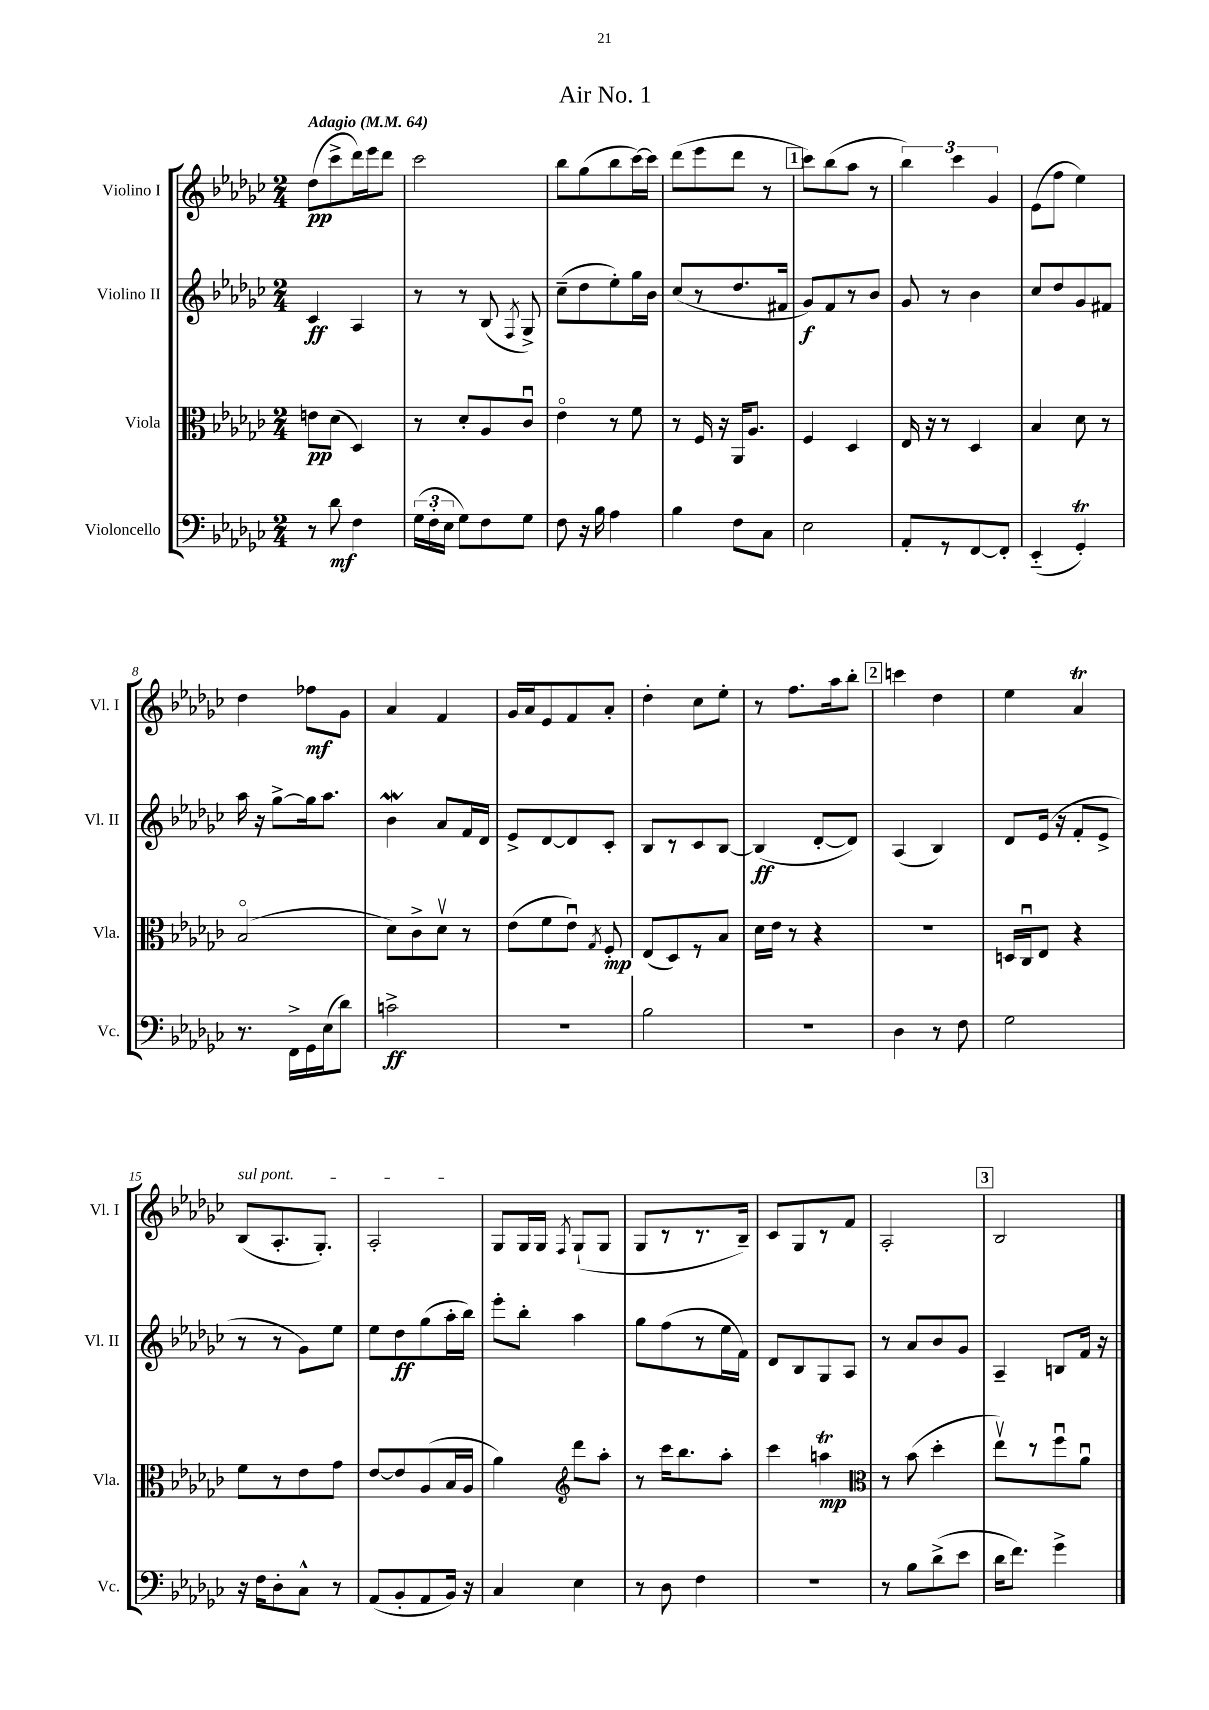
\header { title = "Air No. 1" }
<<
\new StaffGroup <<
\new Staff = "s0" \with { instrumentName = "Violino I" shortInstrumentName = "Vl. I" } {
    \clef treble \key ges \major \numericTimeSignature \time 2/4 \tempo "Adagio" 4 = 64
    \autoBeamOff des''8[\pp( ces'''8-> des'''16) ees'''16 des'''8] |
    ces'''2 |
    bes''8[ ges''8( bes''8 ces'''16~) ces'''16] |
    des'''8[( ees'''8 des'''8] r8 |
    \mark \markup { \box "1" } ces'''8[) bes''8( aes''8] r8 |
    \tuplet 3/2 { bes''4) ces'''4 ges'4 } |
    ees'8[( f''8] ees''4) |
    des''4 fes''8[\mf ges'8] |
    aes'4 f'4 |
    ges'16[ aes'16 ees'8 f'8 aes'8]-. |
    des''4-. ces''8[ ees''8]-. |
    r8 f''8.[ aes''16 bes''8]-. |
    \mark \markup { \box "2" } c'''4 des''4 |
    ees''4 aes'4\trill |
    \once \override TextSpanner.bound-details.left.text = \markup { \italic "sul pont." } bes8[\startTextSpan( aes8.-. ges8.]-.) |
    aes2-.\stopTextSpan |
    ges8[ ges16 ges16] \acciaccatura { f8 } ges8[-!( ges8] |
    ges8[ r8 r8. bes16]--) |
    ces'8[ ges8 r8 f'8] |
    aes2-. |
    \mark \markup { \box "3" } bes2 \bar "|." |
}
\new Staff = "s1" \with { instrumentName = "Violino II" shortInstrumentName = "Vl. II" } {
    \clef treble \key ges \major \numericTimeSignature \time 2/4
    \autoBeamOff ces'4\ff aes4 |
    r8 r8 bes8( \acciaccatura { f8 } ges8->) |
    ces''8[--( des''8 ees''8-.) ges''16 bes'16] |
    ces''8[( r8 des''8. fis'16] |
    \mark \markup { \box "1" } ges'8[\f) f'8 r8 bes'8] |
    ges'8 r8 bes'4 |
    ces''8[ des''8 ges'8 fis'8] |
    aes''16 r16 ges''8[~-> ges''16 aes''8.] |
    bes'4\mordent aes'8[ f'16 des'16] |
    ees'8[-> des'8~ des'8 ces'8]-. |
    bes8[ r8 ces'8 bes8]~ |
    bes4\ff( des'8[~-. des'8]) |
    \mark \markup { \box "2" } aes4( bes4) |
    des'8[ ees'16]( r16 f'8[-. ees'8]-> |
    r8 r8 ges'8[) ees''8] |
    ees''8[ des''8\ff ges''8( aes''16-. bes''16]) |
    ees'''8[-. bes''8]-. aes''4 |
    ges''8[ f''8( r8 ees''16 f'16]) |
    des'8[ bes8 ges8 aes8] |
    r8 aes'8[ bes'8 ges'8] |
    \mark \markup { \box "3" } aes4-- b8[ f'16] r16 \bar "|." |
}
\new Staff = "s2" \with { instrumentName = "Viola" shortInstrumentName = "Vla." } {
    \clef alto \key ges \major \numericTimeSignature \time 2/4
    \autoBeamOff e'8[\pp des'8]( des4) |
    r8 des'8[-. aes8 ces'8]\downbow |
    ees'4\flageolet r8 f'8 |
    r8 f16 r16 aes,16[ aes8.] |
    \mark \markup { \box "1" } f4 des4 |
    ees16 r16 r8 des4 |
    bes4 des'8 r8 |
    bes2\flageolet( |
    des'8[) ces'8-> des'8]\upbow r8 |
    ees'8[( f'8 ees'8]\downbow) \acciaccatura { ges8 } f8-.\mp |
    ees8[( des8) r8 bes8] |
    des'16[ ees'16] r8 r4 |
    \mark \markup { \box "2" } R2 |
    d16[ ces16\downbow ees8] r4 |
    f'8[ r8 ees'8 ges'8] |
    ees'8[~ ees'8 aes8( bes16 aes16] |
    aes'4) \clef treble des'''8[ aes''8]-. |
    r8 ces'''16[ bes''8. aes''8]-. |
    ces'''4 a''4\trill\mp |
    \clef alto r8 bes'8( des''4-. |
    \mark \markup { \box "3" } ees''8[\upbow) r8 f''8\downbow aes'8]\downbow \bar "|." |
}
\new Staff = "s3" \with { instrumentName = "Violoncello" shortInstrumentName = "Vc." } {
    \clef bass \key ges \major \numericTimeSignature \time 2/4
    \autoBeamOff r8 des'8\mf f4 |
    \tuplet 3/2 { ges16[( f16-. ees16] } ges8[) f8 ges8] |
    f8 r16 bes16 aes4 |
    bes4 f8[ ces8] |
    \mark \markup { \box "1" } ees2 |
    aes,8[-. r8 f,8~ f,8]-. |
    ees,4-_( ges,4-.\trill) |
    r8. f,16[-> ges,16 ees16( des'8]) |
    c'2->\ff |
    R2 |
    bes2 |
    r2 |
    \mark \markup { \box "2" } des4 r8 f8 |
    ges2 |
    r16 f16[ des8-. ces8]-^ r8 |
    aes,8[( bes,8-. aes,8 bes,16]) r16 |
    ces4 ees4 |
    r8 des8 f4 |
    r2 |
    r8 bes8[ des'8->( ees'8] |
    \mark \markup { \box "3" } des'16[ f'8.]) ges'4-> \bar "|." |
}
>>
>>
